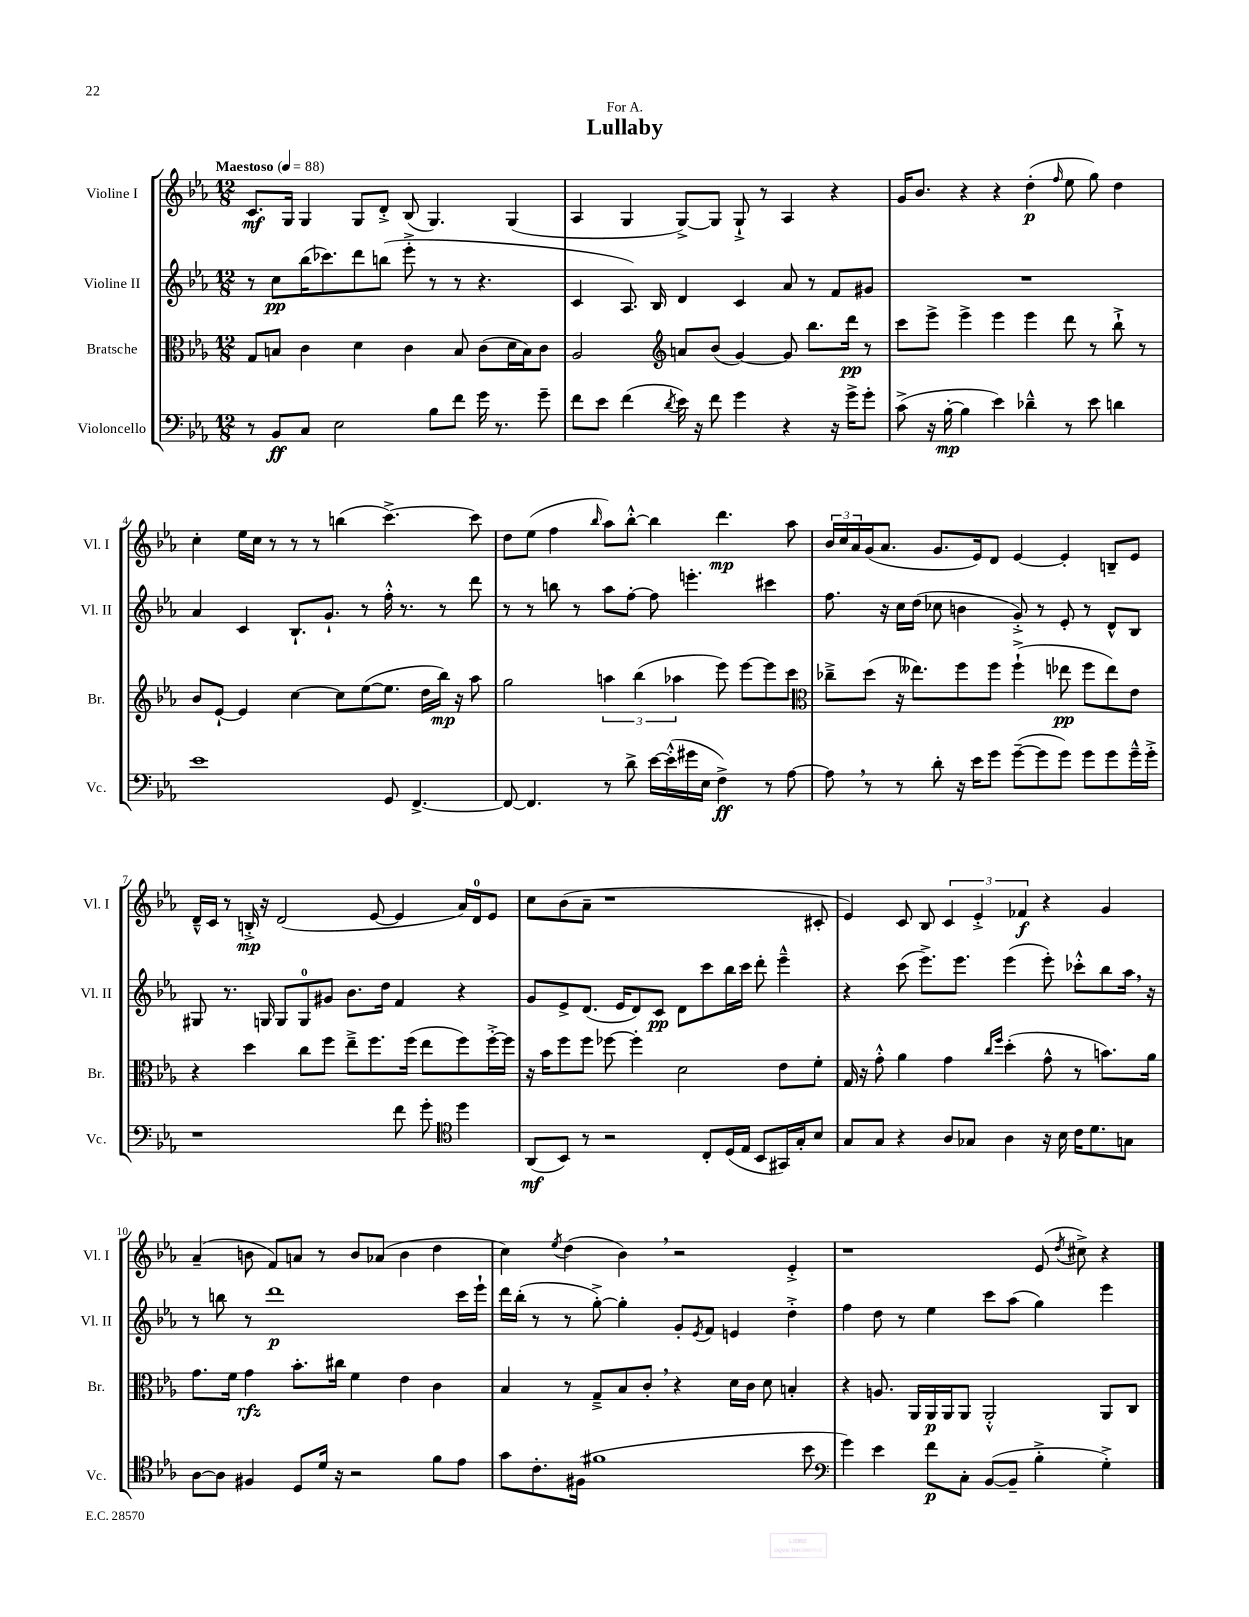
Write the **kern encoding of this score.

**kern	**dynam	**kern	**dynam	**kern	**dynam	**kern	**dynam
*part4	*part4	*part3	*part3	*part2	*part2	*part1	*part1
*staff4	*staff4	*staff3	*staff3	*staff2	*staff2	*staff1	*staff1
*I"Violoncello	*	*I"Bratsche	*	*I"Violine II	*	*I"Violine I	*
*I'Vc.	*	*I'Br.	*	*I'Vl. II	*	*I'Vl. I	*
*clefF4	*	*clefC3	*	*clefG2	*	*clefG2	*
*k[b-e-a-]	*	*k[b-e-a-]	*	*k[b-e-a-]	*	*k[b-e-a-]	*
*M12/8	*	*M12/8	*	*M12/8	*	*M12/8	*
*MM88	*	*MM88	*	*MM88	*	*MM88	*
=1	=1	=1	=1	=1	=1	=1	=1
!	!	!	!	!	!	!LO:TX:a:B:t=Maestoso	!
8r	.	8G/L	.	8r	.	8.c/L	mf
8BB-/L	ff	8Bn/J	.	8cc\L	pp	.	.
.	.	.	.	.	.	16G/Jk	.
8C/J	.	4c\	.	(16bb-\K	.	4G/	.
.	.	.	.	8.ccc-X\)	.	.	.
2E-\	.	.	.	.	.	.	.
.	.	4d\	.	8ddd\	.	8G/L	.
.	.	.	.	(8bbn\J	.	8d'^/J	.
.	.	4c\	.	8eee-'^\	.	(8B-/	.
8B-\L	.	.	.	8r	.	4.G/)	.
8f\J	.	8B/	.	8r	.	.	.
16g\	.	(8c\L	.	4.r	.	.	.
8.r	.	.	.	.	.	.	.
.	.	16d\L	.	.	.	(4G/	.
.	.	16B\J)	.	.	.	.	.
8g~\	.	8c\J	.	.	.	.	.
=2	=2	=2	=2	=2	=2	=2	=2
8f\L	.	2A-/	.	4c/	.	4A-/	.
8e-\J	.	.	.	.	.	.	.
(4f\	.	.	.	8.A-/)	.	4G/	.
.	.	.	.	16B-/	.	.	.
8qd/	.	.	.	.	.	.	.
*	*	*clefG2	*	*	*	*	*
16e-\)	.	8an/L	.	4d/	.	[8G^/L)	.
16r	.	.	.	.	.	.	.
8f\	.	(8b-/J	.	.	.	8G/J]	.
4g\	.	[4g/)	.	4c/	.	8G`^/	.
.	.	.	.	.	.	8r	.
4r	.	8g/]	.	8a-/	.	4A-/	.
.	.	8.bb-\L	.	8r	.	.	.
16r	.	.	.	8f/L	.	4r	.
16g^\KL	.	16ddd\Jk	pp	.	.	.	.
8g'\J	.	8r	.	8g#X/J	.	.	.
=3	=3	=3	=3	=3	=3	=3	=3
(8c^\	.	8ccc\L	.	1.r	.	16g/KL	.
.	.	.	.	.	.	8.b-/J	.
16r	.	8eee-^\J	.	.	.	.	.
[16B-'\	mp	.	.	.	.	.	.
4B-\]	.	4eee-^\	.	.	.	4r	.
4e-\)	.	4eee-\	.	.	.	4r	.
4d-X~^^\	.	4eee-\	.	.	.	(4dd'\	p
.	.	.	.	.	.	16qqff/	.
8r	.	8ddd\	.	.	.	8ee-\	.
8e-\	.	8r	.	.	.	8gg\)	.
4dn\	.	8bb-`^\	.	.	.	4dd\	.
.	.	8r	.	.	.	.	.
!!LO:LB:g=z
=4	=4	=4	=4	=4	=4	=4	=4
1e-	.	8b-/L	.	4a-/	.	4cc'\	.
.	.	[8e-`/J	.	.	.	.	.
.	.	4e-/]	.	4c/	.	16ee-\LL	.
.	.	.	.	.	.	16cc\JJ	.
.	.	.	.	.	.	8r	.
.	.	[4cc\	.	8.B-`/L	.	8r	.
.	.	.	.	.	.	8r	.
.	.	.	.	8.g`/J	.	.	.
.	.	8cc\L]	.	.	.	(4bbn\	.
.	.	([8ee-\	.	8r	.	.	.
8GG/	.	8.ee-\J]	.	16ff'^^\	.	[4.ccc^\)	.
.	.	.	.	8.r	.	.	.
[4.FF^/	.	.	.	.	.	.	.
.	.	16dd\LL	.	.	.	.	.
.	.	16bb-\JJ)	mp	8r	.	.	.
.	.	16r	.	.	.	.	.
.	.	8aa-\	.	8ddd\	.	8ccc\]	.
=5	=5	=5	=5	=5	=5	=5	=5
8FF/_	.	2gg\	.	8r	.	8dd\L	.
4.FF/]	.	.	.	8r	.	(8ee-\J	.
.	.	.	.	8bbn\	.	4ff\	.
.	.	.	.	8r	.	.	.
.	.	.	.	.	.	16qqbb-/	.
8r	.	6aan\	.	8aa-\L	.	8aa-\L)	.
8d^\	.	.	.	[8ff'\J	.	[8bb-'^^\J	.
.	.	(6bb-\	.	.	.	.	.
[16e-\LL	.	.	.	8ff\]	.	4bb-\]	.
(16e-'^^\]	.	.	.	.	.	.	.
.	.	6aa-X\	.	.	.	.	.
16g#X\	.	.	.	4.eeen'\	.	.	.
16E-\JJ	.	.	.	.	.	.	.
4F^\)	ff	8eee-\)	.	.	.	4.ddd\	mp
.	.	[8eee-\L	.	.	.	.	.
8r	.	8eee-\]	.	4ccc#X\	.	.	.
[8A-\	.	8ccc\J	.	.	.	8aa-\	.
=6	=6	=6	=6	=6	=6	=6	=6
*	*	*clefC3	*	*	*	*	*
8A-,\]	.	8cc-X~^\L	.	8.ff\	.	24b-/LL	.
.	.	.	.	.	.	24cc/	.
.	.	.	.	.	.	24a-/	.
8r	.	(8dd\J	.	.	.	(16g/J	.
.	.	.	.	16r	.	8.a-/J	.
8r	.	16r	.	16cc\LL	.	.	.
.	.	8.ee--X\L)	.	(16dd\JJ	.	.	.
8d'\	.	.	.	8cc-X\	.	8.g/L	.
16r	.	8ff\	.	4bn\	.	.	.
16e-\KL	.	.	.	.	.	16e-/k)	.
8g\J	.	8ff\J	.	.	.	8d/J	.
([8g~\L	.	(4ff`^\	.	8g'^/)	.	[4e-/	.
8g\]	.	.	.	8r	.	.	.
8g\J)	.	8ee-X\	pp	8e-'/	.	4e-'/]	.
8g\L	.	8ff\L	.	8r	.	.	.
8g\	.	8ee-\)	.	8d^^/L	.	8Bn~/L	.
16g~^^\L	.	8e-\J	.	8B-/J	.	8e-/J	.
16g'^\JJ	.	.	.	.	.	.	.
!!LO:LB:g=z
=7	=7	=7	=7	=7	=7	=7	=7
1r	.	4r	.	8G#X/	.	16d~^^/LL	.
.	.	.	.	.	.	16c/JJ	.
.	.	.	.	8.r	.	8r	.
.	.	4dd\	.	.	.	16Bn'^/	mp
.	.	.	.	16Gn/	.	16r	.
.	.	.	.	8G/L	.	(2d/	.
.	.	8cc\L	.	8G/	.	.	.
.	.	8ff\J	.	8g#X/J	.	.	.
.	.	8ee-~^\L	.	8.b-\L	.	.	.
.	.	8.ff\	.	.	.	[8e-/	.
.	.	.	.	16dd\Jk	.	.	.
8f\	.	.	.	4f/	.	4e-/]	.
.	.	(16ff\Jk	.	.	.	.	.
8g'\	.	8ee-\L	.	.	.	.	.
*clefC4	*	*	*	*	*	*	*
4dd\	.	8ff\)	.	4r	.	16a-/LL)	.
.	.	.	.	.	.	16d/J	.
.	.	[16ff'^\L	.	.	.	8e-/J	.
.	.	16ff\JJ]	.	.	.	.	.
=8	=8	=8	=8	=8	=8	=8	=8
(8AA-/L	mf	16r	.	8g/L	.	8cc\L	.
.	.	16b-\KL	.	.	.	.	.
8BB-/J)	.	8ff\	.	8e-^/	.	(8b-\	.
8r	.	8ff\J	.	(8.d/J	.	8a-~\J	.
2r	.	[8ff-X\	.	.	.	1r	.
.	.	.	.	16e-/KL	.	.	.
.	.	4ff-'\]	.	8d/)	.	.	.
.	.	.	.	8c/J	pp	.	.
.	.	2d\	.	8d\L	.	.	.
8C'/L	.	.	.	8ccc\	.	.	.
(16D/L	.	.	.	16bb-\L	.	.	.
16E-/JJ	.	.	.	16ccc\JJ	.	.	.
8BB-/L	.	.	.	8ddd'\	.	.	.
16GG#X/L)	.	8e-\L	.	4eee-~^^\	.	.	.
16G'/J	.	.	.	.	.	.	.
8B-/J	.	8f'\J	.	.	.	8c#X'/	.
=9	=9	=9	=9	=9	=9	=9	=9
8G/L	.	16G/	.	4r	.	4e-/)	.
.	.	16r	.	.	.	.	.
8G/J	.	8g'^^\	.	.	.	.	.
4r	.	4a-\	.	(8ccc\	.	8c/	.
.	.	.	.	8.eee-^\L)	.	8B-/	.
8A-/L	.	4g\	.	.	.	6c/	.
.	.	.	.	8.eee-\J	.	.	.
8G-X/J	.	.	.	.	.	.	.
.	.	.	.	.	.	6e-'^/	.
.	.	16qqcc/LL	.	.	.	.	.
.	.	16qqff/JJ	.	.	.	.	.
4A-\	.	(4dd'\	.	(4eee-\	.	.	.
.	.	.	.	.	.	6f-X/	f
16r	.	8g^^\	.	8eee-'\)	.	4r	.
16B-\	.	.	.	.	.	.	.
16c\KL	.	8r	.	8ccc-X'^^\L	.	.	.
8.d\	.	.	.	.	.	.	.
.	.	8.bn\L)	.	8bb-\	.	4g/	.
8Gn\J	.	.	.	16aa-,\Jk	.	.	.
.	.	16a-\Jk	.	16r	.	.	.
!!LO:LB:g=z
=10	=10	=10	=10	=10	=10	=10	=10
[8A-\L	.	8.g\L	.	8r	.	(4a-~/	.
8A-\J]	.	.	.	8bbn\	.	.	.
.	.	16f\Jk	.	.	.	.	.
4F#X/	.	4g\	rfz	8r	.	8bn\	.
.	.	.	.	1ddd	p	8f/L)	.
8D/L	.	8.b-'\L	.	.	.	8an/J	.
16d/Jk	.	.	.	.	.	8r	.
16r	.	16cc#X\Jk	.	.	.	.	.
2r	.	4f\	.	.	.	8b/L	.
.	.	.	.	.	.	(8a-X/J	.
.	.	4e-\	.	.	.	4b\	.
8f\L	.	4c\	.	.	.	4dd\	.
8e-\J	.	.	.	16ccc\LL	.	.	.
.	.	.	.	16eee-`\JJ	.	.	.
=11	=11	=11	=11	=11	=11	=11	=11
8g\L	.	4B-/	.	16ddd\LL	.	4cc\)	.
.	.	.	.	(16bb-'\JJ	.	.	.
8.c'\	.	.	.	8r	.	.	.
.	.	.	.	.	.	8qee-/	.
.	.	8r	.	8r	.	(4dd\	.
(16F#X\Jk	.	.	.	.	.	.	.
1f#X	.	8G~^/L	.	[8gg'^\)	.	.	.
.	.	8B-/	.	4gg'\]	.	4b-,\)	.
.	.	8c',/J	.	.	.	.	.
.	.	4r	.	8g'/L	.	2r	.
.	.	.	.	8qe-/	.	.	.
.	.	.	.	8f/J	.	.	.
.	.	16d\LL	.	4en/	.	.	.
.	.	16c\JJ	.	.	.	.	.
.	.	8d\	.	.	.	.	.
.	.	4Bn'/	.	4dd'^\	.	4e-'^/	.
8b-\	.	.	.	.	.	.	.
=12	=12	=12	=12	=12	=12	=12	=12
*clefF4	*	*	*	*	*	*	*
4g\)	.	4r	.	4ff\	.	1r	.
4e-\	.	8.An/	.	8dd\	.	.	.
.	.	.	.	8r	.	.	.
.	.	16AA-/LL	.	.	.	.	.
8f\L	p	16AA-/	p	4ee-\	.	.	.
.	.	16AA-/J	.	.	.	.	.
8C'\J	.	8AA-/J	.	.	.	.	.
([8BB-/L	.	2AA-'^^/	.	8ccc\L	.	.	.
8BB-~/J]	.	.	.	(8aa-\J	.	.	.
4B-'^\	.	.	.	4gg\)	.	(8e-/	.
.	.	.	.	.	.	8qdd/	.
.	.	.	.	.	.	8cc#X^\)	.
4G'^\)	.	8AA-/L	.	4eee-\	.	4r	.
.	.	8C/J	.	.	.	.	.
==	==	==	==	==	==	==	==
*-	*-	*-	*-	*-	*-	*-	*-
